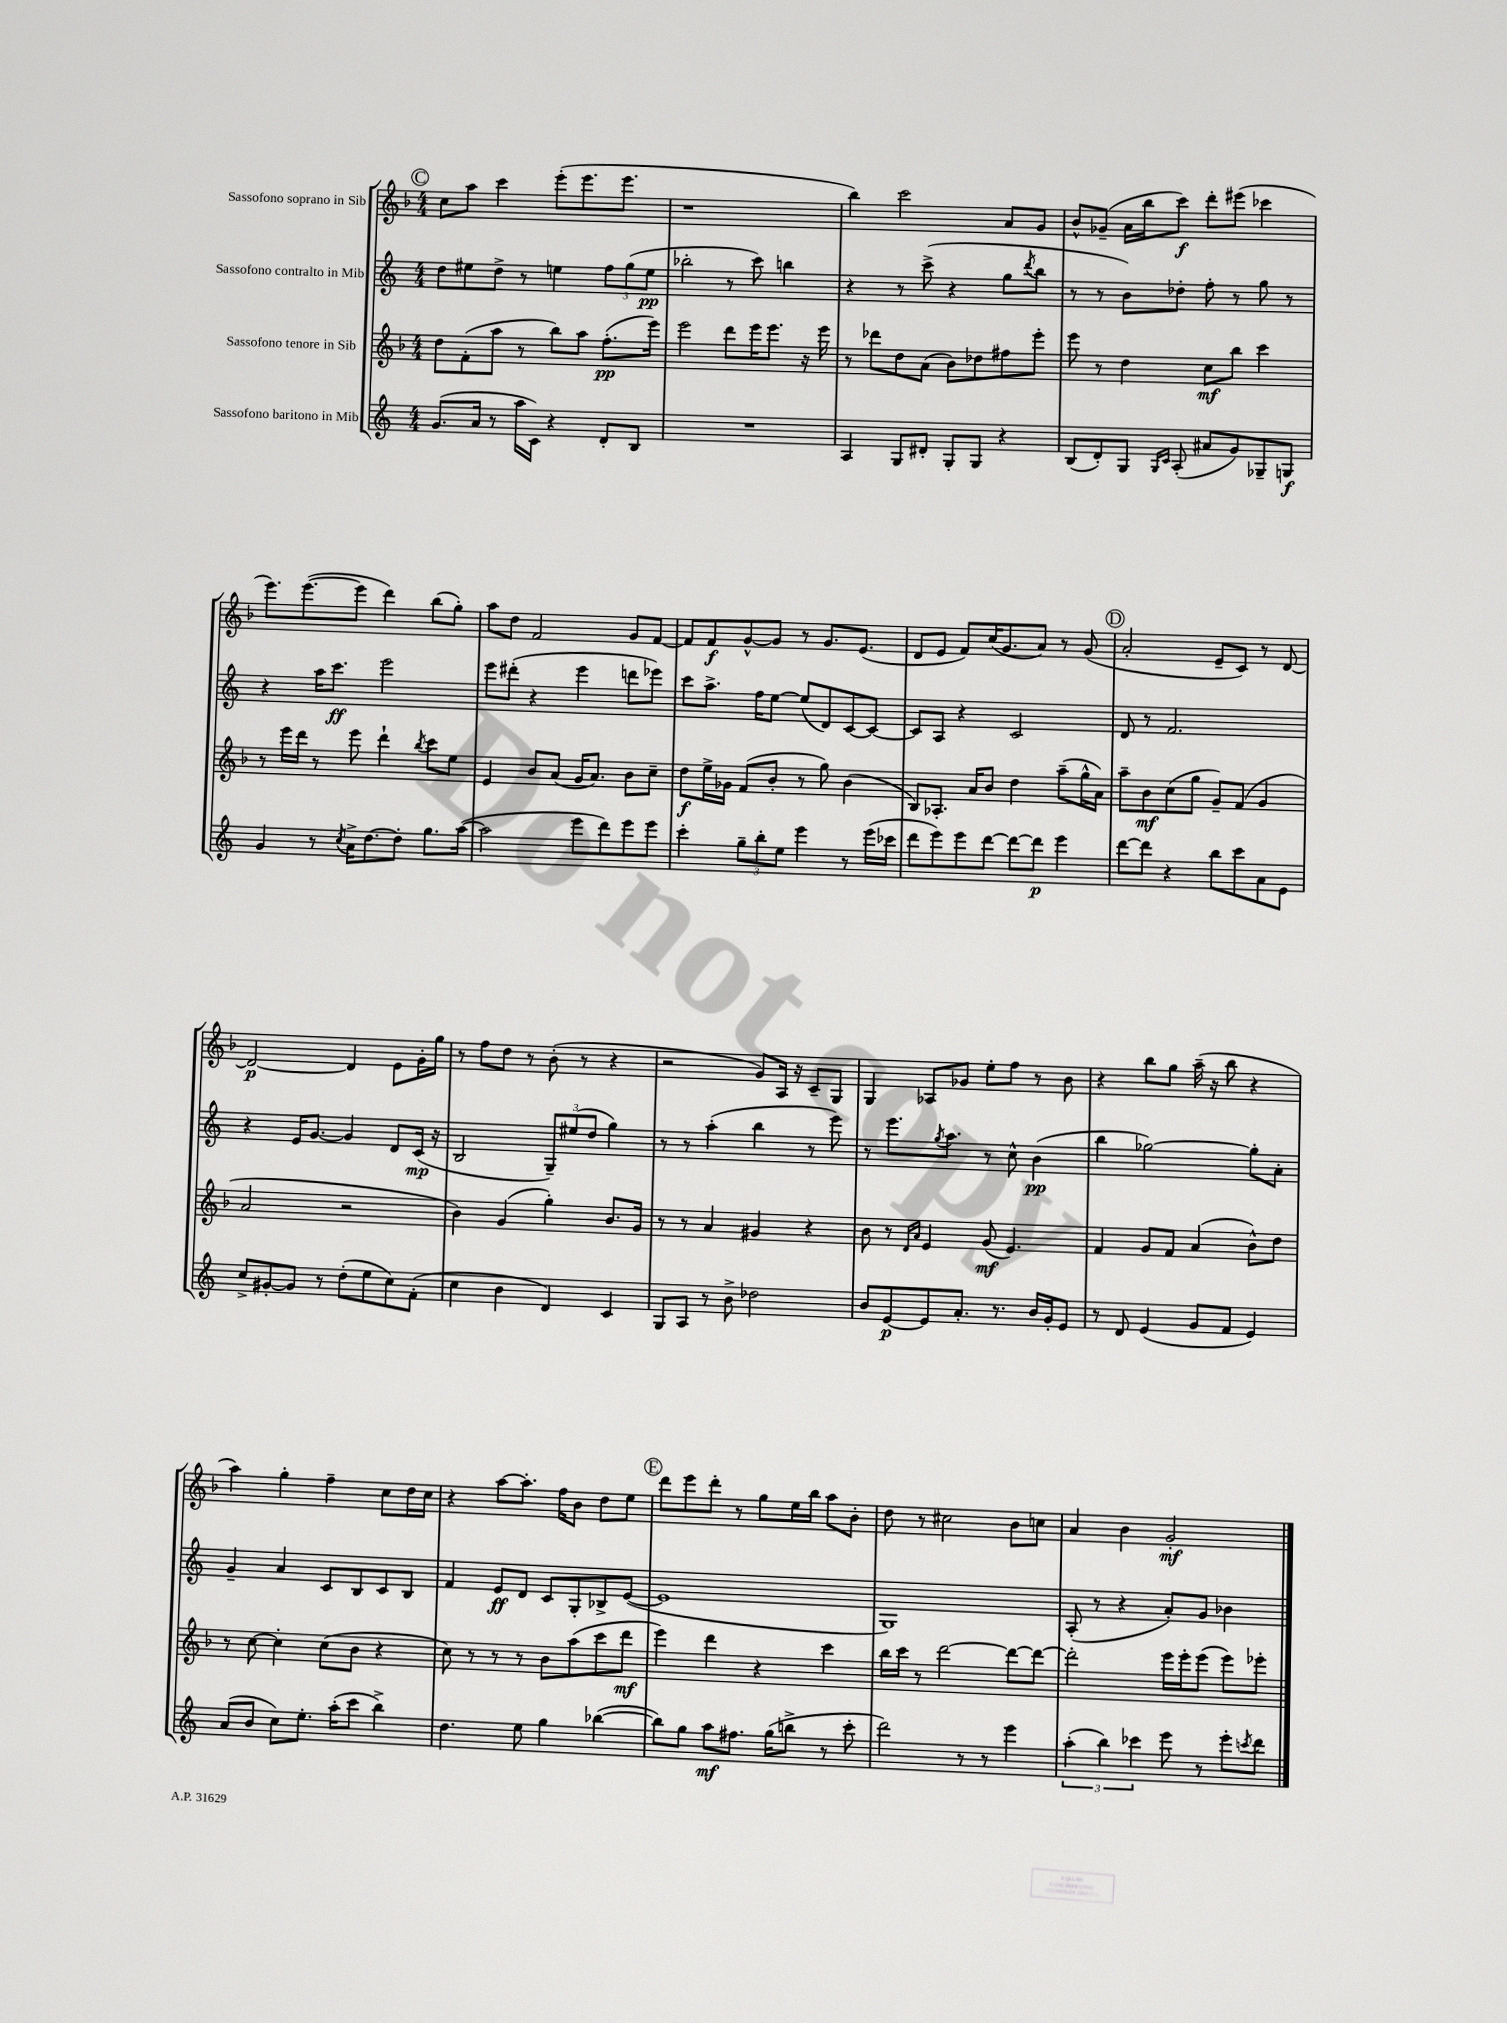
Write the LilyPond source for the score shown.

<<
\new StaffGroup <<
\new Staff = "s0" \with { instrumentName = "Sassofono soprano in Sib" } {
    \clef treble \key f \major \numericTimeSignature \time 4/4
    \mark \markup { \circle "C" } c''8 a''8 c'''4 e'''8-.( e'''8. e'''8. |
    r1 |
    bes''4) c'''2 a'8 g'8 |
    bes'8-^ ges'8--( a'16 bes''16 c'''8\f) d'''8-. eis'''8( ces'''4 |
    e'''8.) e'''8.~( e'''8 d'''4) bes''8( g''8-.) |
    a''8 d''8 f'2 g'8 f'8~ |
    f'8 f'8\f g'8~-^ g'8 r8 g'8. e'8.( |
    d'8 e'8 f'8) c''16( g'8. a'8) r8 g'8( |
    \mark \markup { \circle "D" } a'2-. e'8-- c'8) r8 d'8~ |
    d'2~\p d'4 e'8 g'16-. g''16 |
    r8 f''8 d''8 r8 bes'8-.( r8 r4 |
    r2 g'8) a16 r16 c'8-- g8 |
    g4 aes8 ges'8 e''8-. f''8 r8 bes'8 |
    r4 bes''8 g''8 a''16--( r16 bes''8 r4 |
    a''4) g''4-. f''4-- c''8 d''16 c''16 |
    r4 a''8~ a''8.-. f''16 bes'8 d''8 e''8 |
    \mark \markup { \circle "E" } d'''8 e'''8 d'''8-. r8 g''8 e''16 bes''16 a''8 bes'8-. |
    d''8 r8 cis''2 bes'8 c''8 |
    a'4 bes'4 g'2-.\mf \bar "|." |
}
\new Staff = "s1" \with { instrumentName = "Sassofono contralto in Mib" } {
    \clef treble \key c \major \numericTimeSignature \time 4/4
    \mark \markup { \circle "C" } d''8 eis''8 d''8-> r8 e''4 \tuplet 3/2 { f''8 g''8( e''8\pp } |
    bes''2-. r8 c'''8) b''4 |
    r4 r8 c'''8->( r4 g''8 \acciaccatura { d'''8 } b''8 |
    r8 r8 b'8) des''8-. f''8-. r8 g''8 r8 |
    r4 a''16 c'''8.\ff e'''2 |
    e'''8 dis'''8-.( r4 e'''4 d'''8 ees'''8) |
    c'''8 a''8.-> f''16 e''8~ e''8( d'8) c'8~ c'8~ |
    c'8 a8 r4 c'2 |
    \mark \markup { \circle "D" } d'8 r8 f'2. |
    r4 e'16 g'8.~ g'4 d'8 c'16\mp( r16 |
    b2 \tuplet 3/2 { g8--) eis''8( d''8 } g''4) |
    r8 r8 a''4-.( b''4 r8 e'''8) |
    r8 e'''8. \acciaccatura { g''8 } a''8. r8 c''8-^ b'4\pp( |
    b''4 ges''2~) ges''8-. a'8-. |
    g'4-- a'4 c'8 b8 c'8 b8 |
    f'4 e'8\ff d'8 c'8 g8-. bes8-> e'8~( |
    \mark \markup { \circle "E" } e'1 |
    g1) |
    a8-.( r8 r4 a'8-.) g'8 bes'4 \bar "|." |
}
\new Staff = "s2" \with { instrumentName = "Sassofono tenore in Sib" } {
    \clef treble \key f \major \numericTimeSignature \time 4/4
    \mark \markup { \circle "C" } d''8 f'8-.( a''8 r8 bes''8) a''8 f''8.-.\pp( e'''16) |
    e'''2 d'''8 e'''16 e'''8. r16 e'''16 |
    r8 des'''8 d''8 a'8( bes'8) des''8 fis''8 e'''8-. |
    e'''8 r8 d''4 c''8\mf bes''8 c'''4 |
    r8 e'''16 d'''16 r8 e'''8 d'''4-! \acciaccatura { bes''8 } c'''8 e''8 |
    e'4 bes'8 a'8( g'16 a'8.) bes'8 c''8-- |
    d''8\f e''16-> ges'16 f'8( bes'8-. r8 g''8) bes'4( |
    bes8) aes8.-. a'16 bes'8 d''4 a''8--( g''16-^ a'16) |
    \mark \markup { \circle "D" } a''8-- bes'8\mf c''8( g''8 g'8--) f'8( g'4 |
    a'2 r2 |
    bes'4) g'4( g''4-.) bes'8. g'16 |
    r8 r8 a'4 gis'4 r4 |
    bes'8 r8 \grace { d'16 a'16 } e'4 g'8\mf( e'4.) |
    f'4 g'8 f'8 a'4( bes'8-^) d''8 |
    r8 c''8~ c''4-. c''8( bes'8 r4 |
    c''8) r8 r8 r8 bes'8 a''8( c'''8 d'''8\mf |
    \mark \markup { \circle "E" } e'''4) d'''4 r4 c'''4 |
    bes''16 c'''16 r8 d'''2~ d'''8~ d'''8~ |
    d'''2-. e'''16 e'''16-. e'''8( e'''8) ees'''8-. \bar "|." |
}
\new Staff = "s3" \with { instrumentName = "Sassofono baritono in Mib" } {
    \clef treble \key c \major \numericTimeSignature \time 4/4
    \mark \markup { \circle "C" } g'8.( a'16 r8 a''16 c'16) r4 d'8-. b8 |
    R1 |
    a4 g8 dis'8-. g8-. g8 r4 |
    b8( d'8-.) g8 \grace { g16 c'16 } a8-.( ais'8 g'8) ges8-- g8\f |
    g'4 r8 \acciaccatura { c''8 } a'16-> d''8.~ d''8-. g''8. a''16~( |
    a''2 e'''8 d'''8) e'''8 e'''8 |
    c'''4-. \tuplet 3/2 { g''8-- b''8-. e''8 } e'''4 r8 e'''16( ces'''16 |
    d'''8 e'''8) e'''8 d'''8~ d'''8~ d'''8\p e'''4 |
    \mark \markup { \circle "D" } d'''8~ d'''8 r4 b''8 c'''8 a'8 e'8 |
    c''8-> gis'8~-. gis'8 r8 d''8-.( e''8 c''8) f'8-.( |
    c''4 b'4 d'4) c'4 |
    g8 a8 r8 b'8-> des''2 |
    b'8 e'8~\p e'8 a'8.-. r8. b'16 g'16-. e'8 |
    r8 d'8 e'4( g'8 f'8 e'4) |
    a'8( b'8 c''8) e''8.-. a''16-.( c'''8 b''4->) |
    d''4. e''8 g''4 bes''4~( |
    \mark \markup { \circle "E" } bes''8) g''8 a''8\mf fis''8. g''16( b''8-> r8 c'''8-. |
    d'''2) r8 r8 e'''4 |
    \tuplet 3/2 { a''4-.( b''4) ces'''4 } e'''8 r8 e'''8-. \acciaccatura { c'''8 } d'''8 \bar "|." |
}
>>
>>
\layout { \context { \Score \remove "Bar_number_engraver" } }
